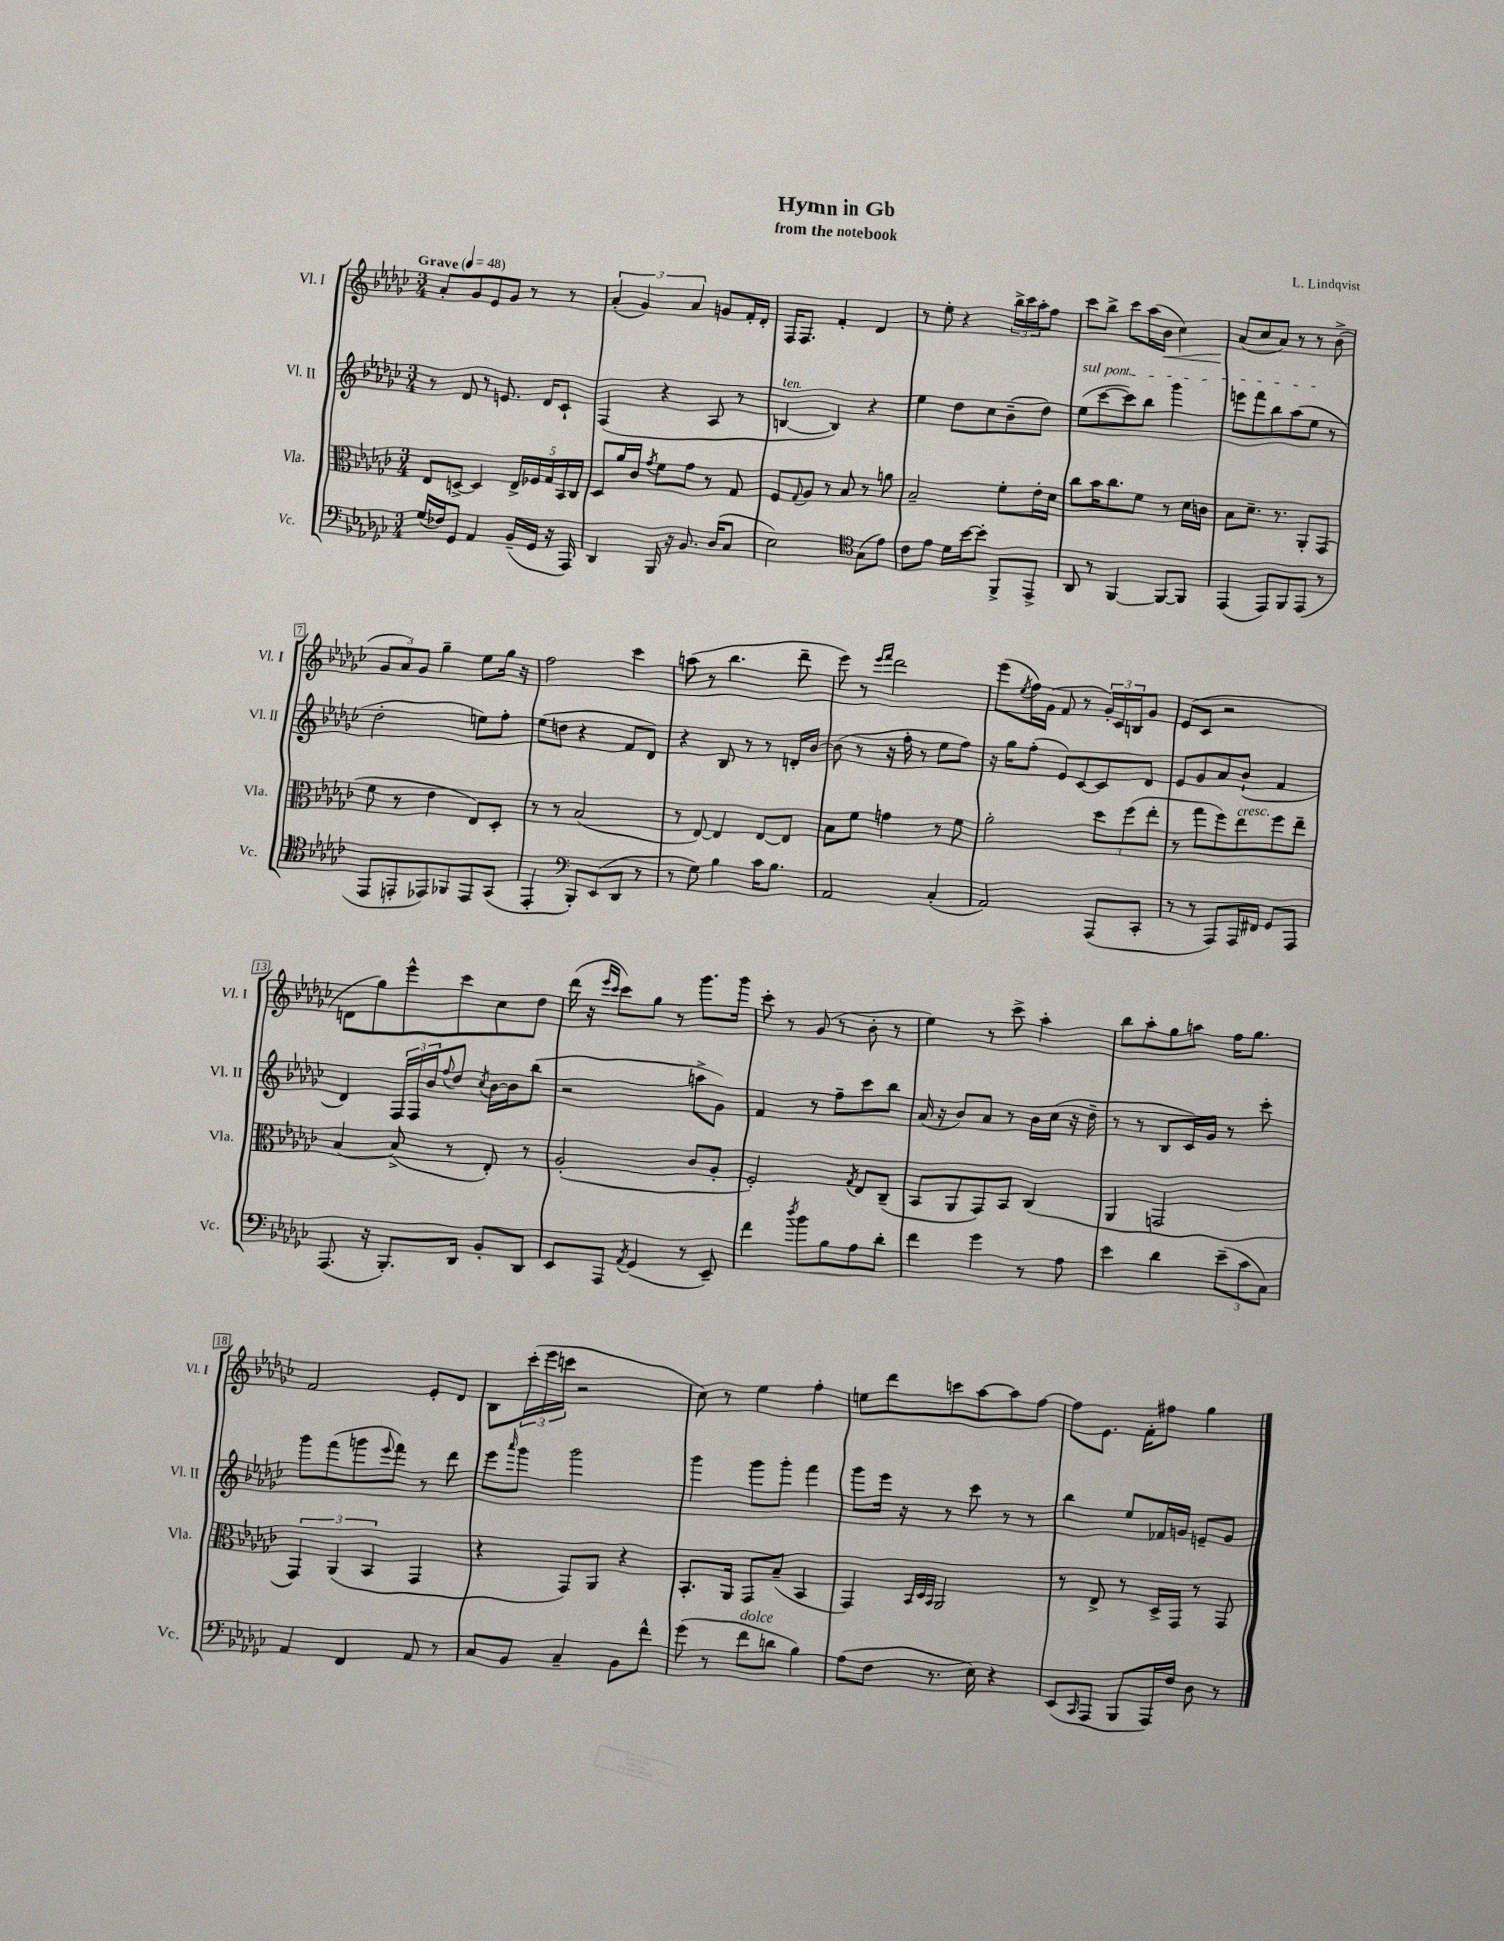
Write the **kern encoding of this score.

**kern	**kern	**kern	**kern
*staff4	*staff3	*staff2	*staff1
*clefF4	*clefC3	*clefG2	*clefG2
*k[b-e-a-d-g-c-]	*k[b-e-a-d-g-c-]	*k[b-e-a-d-g-c-]	*k[b-e-a-d-g-c-]
*M3/4	*M3/4	*M3/4	*M3/4
*MM48	*MM48	*MM48	*MM48
(16G-	8E-	8r	8a-'
16F-)	.	.	.
8GG-	[8D^	8d-	8g-
4AA-	4D]	8r	8e-
.	.	8.e	8g-
(16BB-~	20E-^	.	8r
.	20F-	.	.
16GG-	.	16d-	.
.	20G-	.	.
16r	.	8c-`	8r
.	20BB-	.	.
16AAA-)	.	.	.
.	20C-	.	.
=	=	=	=
4DD-	8D-	(4F	(6a-'
.	16a-	.	.
.	.	.	6g-)
.	16c-	.	.
.	8qg-	.	.
16BBB-	8f	4r	.
16r	.	.	.
.	.	.	6a-
8.BB-	8g-	.	.
.	8r	8A-	8g
(16D-	.	.	.
8C-	8G-	8r	16f'
.	.	.	16d-'
=	=	=	=
2E-)	8F	[4B	16F
.	.	.	8.F
.	8qqG-	.	.
.	8A-	.	.
.	8r	4B])	4f'
.	8B-	.	.
*clefC4	*	*	*
(8G-	8r	4r	4d-
8e-)	8a	.	.
=	=	=	=
8c-	2B-~	4ee-	8r
8e-	.	.	8ee-'
16d-	.	8dd-	4r
[16b-	.	.	.
8b-']	.	8cc-	.
8FF^	8f'	(8b-~	24bb-^
.	.	.	24ccc-
.	.	.	24aa-'
8EE-^	16e-'	8dd-)	8ff
.	16d-	.	.
=	=	=	=
8AA-	8cc-	(8ee-	8ccc-
8r	16b-	[8ccc-	8bb-^
.	8.cc-	.	.
[4FF	.	8ccc-])	8ccc-
.	8f	8bb-	(16aa-
.	.	.	16b-
8FF_	8r	4ggg-	4cc-)
8FF]	16d-	.	.
.	16c	.	.
=	=	=	=
(4EE-	8B-	8eee	(8a-
.	8.d-~	8fff	8cc-
8EE-)	.	8bb-	8a-)
.	8.r	.	.
8FF	.	(8aa-	8r
(8EE-	8AA-'	8ee-	8r
8r	(8GG-	8r	(8b-^
=	=	=	=
8EE-	8f	2dd-'	12g-
.	.	.	12a-)
8EE'	8r	.	.
.	.	.	12g-
8EE-)	4e-	.	4gg-~
8FF-	.	.	.
8EE-	8E-)	8ee)	8ee-
(8GG-	8D-'	8ff'	16gg-
.	.	.	16r
=	=	=	=
4EE-'	8r	(8ee-	2ff
.	8r	8dd	.
*clefF4	*	*	*
8BBB-')	(2B-	4r	.
(8EE-	.	.	.
8DD-	.	8f	4ccc-
8r	.	8d-)	.
=	=	=	=
8r	8r	4r	(8aa
8G-)	[8E-)	.	8r
4B-	4E-]	8B-	4.bb-
.	.	8r	.
16c-	[8E-	8r	.
8.B-	.	.	.
.	8E-]	16d'	8ddd-~
.	.	[16b-	.
=	=	=	=
2AA-	8B-	(8b-]	8eee-)
.	8f	8r	8r
.	.	.	16qqeee-
.	.	.	16qqfff
.	4g	16r	2ddd-
.	.	16ff'	.
.	.	8r	.
(4C-'	8r	8ee-	.
.	8f	8ff)	.
=	=	=	=
2AA-)	2a-'	16r	(8eee-
.	.	16gg-	.
.	.	.	8qee-
.	.	(8ff'	16ff)
.	.	.	(16g-
.	.	8e-)	8f
.	.	[8c-	8r
(8AAA-	12dd-	8c-]	24g-')
.	.	.	24c-
.	(12ff	.	24B
8CC-'	.	8d-	8g-
.	12ee-'	.	.
=	=	=	=
8r	8r	8e-	(8e-
8r	8gg-	8g-	8c-
8AAA-)	8ff)	8a-	2r
16AAA-	8ee-	(8b-`	.
16FF#	.	.	.
8GG-	8ff	4f	.
8AAA-	8ee-~	.	.
=	=	=	=
(8.AAA-	[4B-	4d-)	8d
.	.	.	8gg-)
16r	.	.	.
8.BBB-')	(8B-^]	24F	8eee-^^
.	.	24F	.
.	.	24b-	.
.	.	8qqff	.
.	8r	8dd-	8ccc-
16DD-	.	.	.
.	.	8qcc-	.
8BB-'	8E-')	[16b-	8cc-
.	.	16b-]	.
8DD-	8r	(8bb-	8dd-
=	=	=	=
8EE-	(2A-'	2r	(16ddd-
.	.	.	16r
.	.	.	16qqeee-
.	.	.	16qqccc-
8AAA-	.	.	8ccc-)
8qAA-	.	.	.
(4GG-	.	.	8gg-
.	.	.	8r
8r	8c-	8aa^	8.ggg-
8EE-~)	8A-'	8g-)	.
.	.	.	16ggg-
=	=	=	=
4f	2F')	4f	8ccc-'
.	.	.	8r
8qdd-	.	.	.
8b-	.	8r	(8g-
8B-	.	8ff~	8r
.	8qG-	.	.
8A-	8E-	8ccc-	8b-'
8d-'	(8C-~	8bb-	8r
=	=	=	=
4f	8BB-	(16a-	4ee-)
.	.	16r	.
.	8AA-	8b-)	.
4g-	8GG-)	8a-	8r
.	8BB-	8r	8ccc-^
8r	(4C-	16b-	4aa-'
.	.	(16cc-	.
8A-	.	16r	.
.	.	16dd-~	.
=	=	=	=
4e-	4AA-	8r	8bb-
.	.	8r	8aa-'
4d-	2GG	8B-	8gg-
.	.	16c-)	8aa
.	.	16g-	.
(12e-~	.	8r	16ff
.	.	.	8.gg-
12c-	.	.	.
.	.	8ccc-'	.
12C-)	.	.	.
=	=	=	=
4AA-	6GG-)	8ggg-	2f
.	.	(8fff	.
.	(6AA-	.	.
4FF	.	8ggg	.
.	6BB-	.	.
.	.	8qqeee-	.
.	.	8fff)	.
8AA-	4GG-	8r	8e-'
8r	.	8ddd-	8d-
=	=	=	=
8C-	4r	8eee-	8B-
.	.	16qqaaa-	.
8BB-	.	8ggg-	(24ccc-'
.	.	.	24eee-
.	.	.	24ccc
4C-~	8GG-)	2ggg-	2r
.	8AA-	.	.
8BB-	4r	.	.
8f^^	.	.	.
=	=	=	=
(8g-	8.BB-'	4ggg-	8cc-)
8r	.	.	8r
.	16AA-	.	.
8f	8GG-	8ggg-	4ee-
8d	(8B-~	8ggg-'	.
4B-)	4BB-	4fff	4ff'
=	=	=	=
(8A-	4GG-)	8ggg-	8ee
8F	.	16eee-	8ddd-
.	.	16r	.
.	32qqBB-	.	.
.	32qqD-	.	.
.	32qqBB-	.	.
8.r	2AA-	8r	8ccc
.	.	8ccc-	[8aa-
16E-)	.	.	.
4r	.	8r	8aa-]
.	.	8r	[8ff
=	=	=	=
(8EE-	8r	4bb-	8ff]
16qqCC-	.	.	.
8AAA-	8E-^	.	8.e-
8BBB-	8r	8ee-	.
.	.	.	16f'
16AAA-)	16D-^	16f-	8ff#
16F	16GG-	16g	.
8D-	8r	8e~	4gg-
8r	8GG-	8g	.
==	==	==	==
*-	*-	*-	*-
